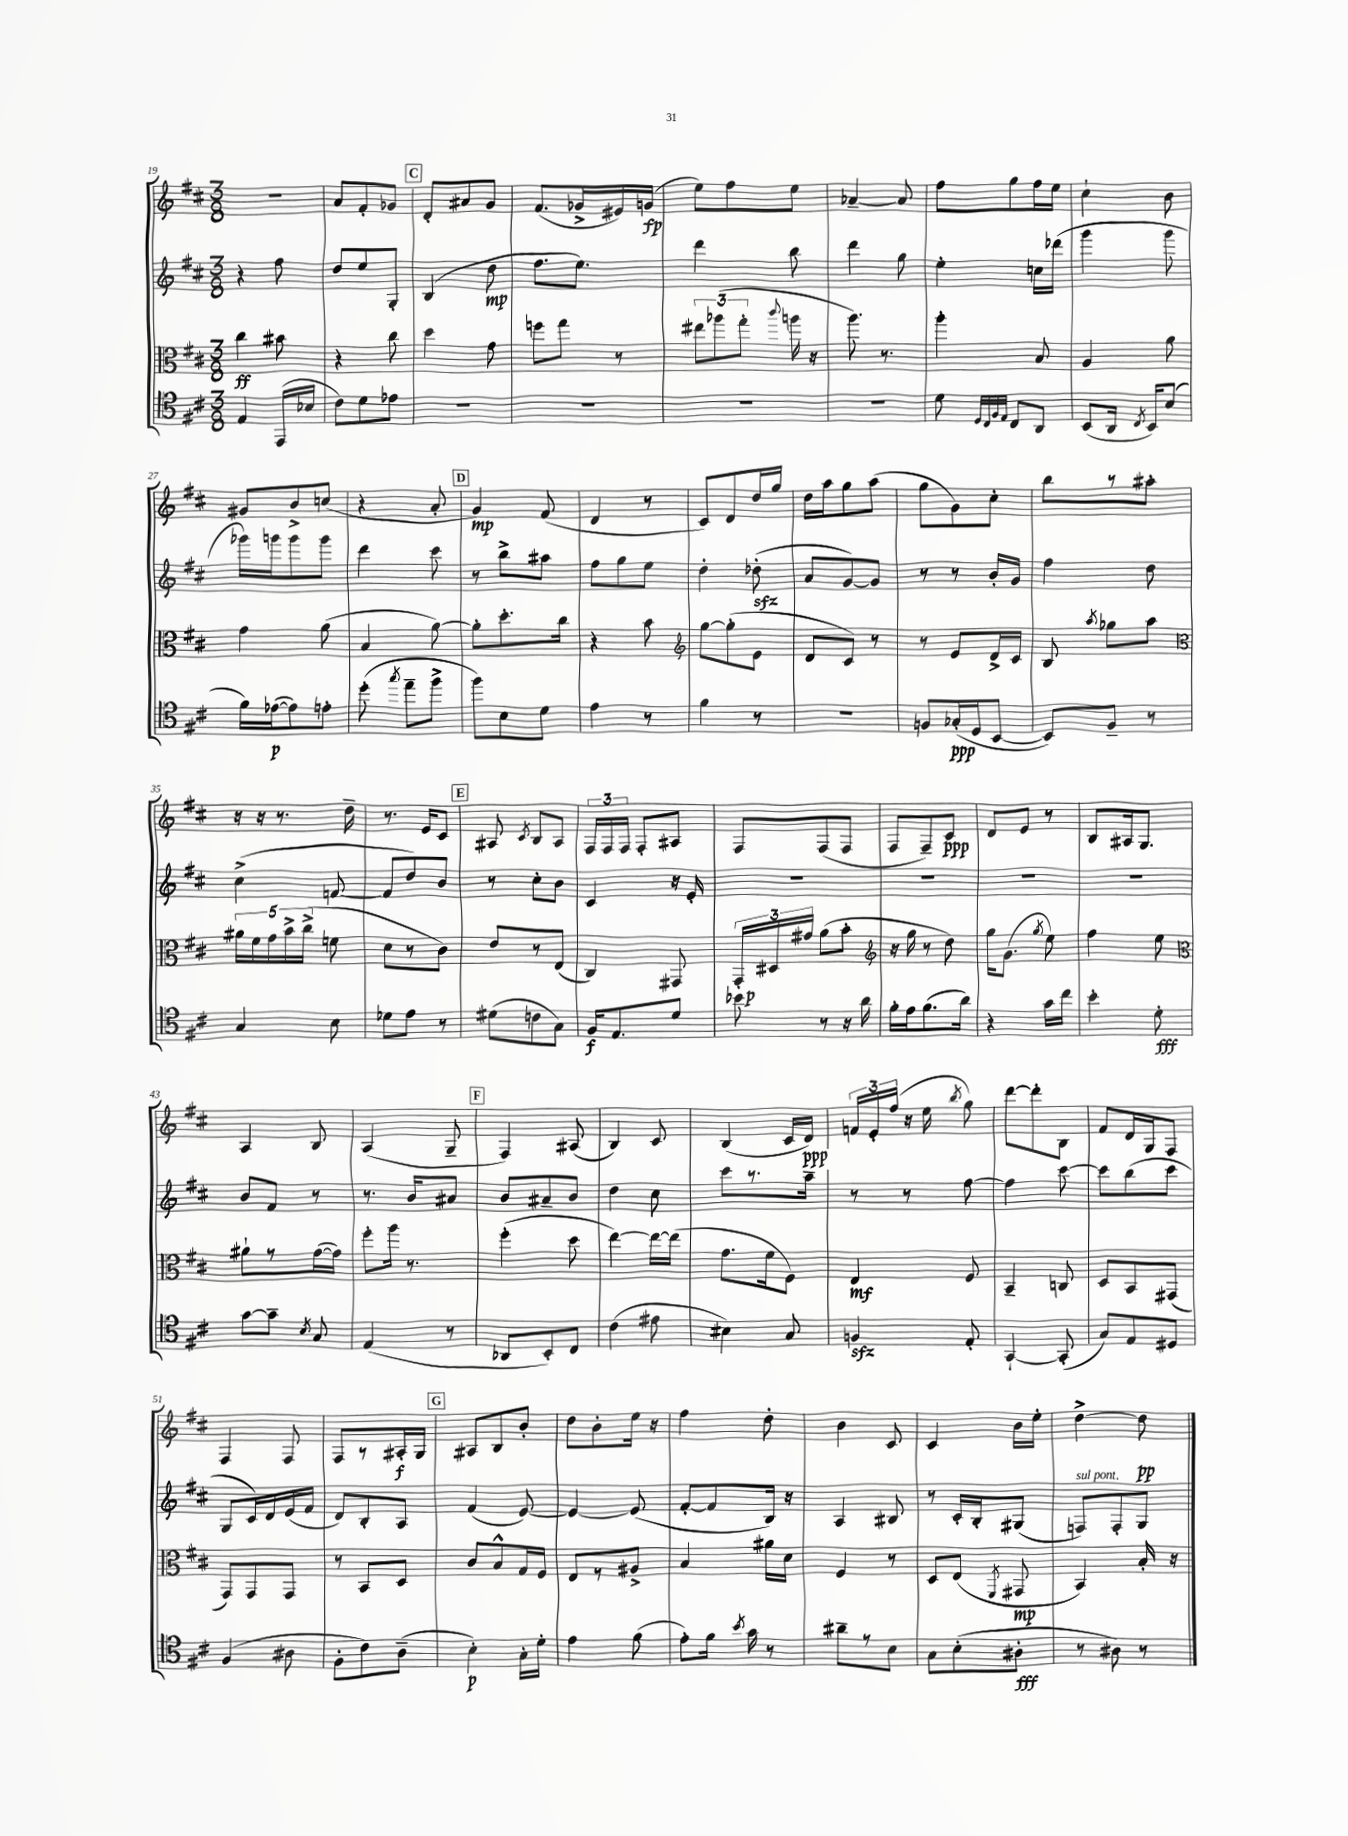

**kern	**kern	**kern	**kern
*staff4	*staff3	*staff2	*staff1
*clefC4	*clefC3	*clefG2	*clefG2
*k[f#c#]	*k[f#c#]	*k[f#c#]	*k[f#c#]
*M3/8	*M3/8	*M3/8	*M3/8
4E/	4cc#\	4r	4.r
(16EE/LL	8b#\	8ff#\	.
16B-/JJ	.	.	.
=	=	=	=
8c#\L)	4r	8dd/L	8a/L
8d\	.	8ee/	8f#'/
8e-\J	8cc#\	8G'/J	8g-/J
=	=	=	=
4.r	4dd\	(4B/	8d'/L
.	.	.	8a#/
.	8g\	8dd\	8g/J
=	=	=	=
4.r	8ff\L	8.ff#\L	(8.f#/L
.	8gg\J	.	.
.	.	8.ee\J)	16g-^/L
.	8r	.	16e#/)
.	.	.	(16g/JJ
=	=	=	=
4.r	12ee#\L	4ddd\	8ee\L)
.	(12aa-\	.	.
.	.	.	8ff#\
.	12gg'\J	.	.
.	8qqccc#/	.	.
.	16aa\	8bb\	8ee\J
.	16r	.	.
=	=	=	=
4.r	8.aa\)	4ddd\	[4a-~/
.	8.r	.	.
.	.	8gg\	8a-/]
=	=	=	=
8d\	4aa'\	4ee'\	8ff#\L
32qqD/LLL	.	.	.
32qqC#/	.	.	.
32qqF#/	.	.	.
32qqE/JJJ	.	.	.
8C#/L	.	.	8gg\
8AA/J	8B/	16cc\LL	16ff#\L
.	.	(16ddd-\JJ	16ee\JJ
=	=	=	=
(8BB/L	4A/	4ggg\	4cc#`\
16AA/Jk	.	.	.
8qC#/	.	.	.
16BB/LK)	.	.	.
(8B/J	8a\	8ggg\	8b\
=	=	=	=
16f#\LL)	4g\	16ggg-\LL)	8g#/L
([16e-\J	.	16ggg\J	.
8e-\])	.	8ggg\	8b^/
8e'\J	(8a\	8ggg\J	(8cc/J
=	=	=	=
(8dd'\	4B/	4ddd\	4r
8qgg/	.	.	.
8ee~\L	.	.	.
8ff#^\J	[8a\)	8ccc#\	8a'/
=	=	=	=
8ff#\L)	8a'\]L	8r	4g/)
8B\	8.dd'\	8bb^\L	.
8d\J	.	8aa#\J	(8f#/
.	16cc#\Jk	.	.
=	=	=	=
4e\	4r	8ff#\L	4d/
.	.	8gg\	.
8r	8b\	8ee\J	8r
=	=	=	=
*	*clefG2	*	*
4f#\	[8gg\L	4dd'\	8c#/L)
.	(8gg'\]	.	8d/
8r	8e\J	(8dd-'\	16dd/L
.	.	.	16gg/JJ
=	=	=	=
4.r	8d/L	8a/L	16dd\LL
.	.	.	16aa\J
.	8c#/J)	[8g/)	8gg\
.	8r	8g/]J	(8aa\J
=	=	=	=
8F/L	8r	8r	8gg\L
(16G-'/L	8e/L	8r	8g\)
16D/J	.	.	.
[8BB/J	16d^/L	16b'/LL	8cc#'\J
.	16c#/JJ	16g/JJ	.
=	=	=	=
8BB/]L)	8B/	4ff#\	8bb\L
.	8qaa/	.	.
8F#~/J	8gg-\L	.	8r
8r	8aa\J	8dd\	8aa#'\J
=	=	=	=
*	*clefC3	*	*
4G/	20a#\LL	(4cc#^\	16r
.	20f#\	.	.
.	.	.	16r
.	20g\	.	.
.	.	.	8.r
.	20b^\	.	.
.	(20cc#^\JJ	.	.
8B\	8f\	[8f/	.
.	.	.	16dd~\
=	=	=	=
8d-\L	8d\L	8f/]L	8.r
8e\J	8r	8dd/)	.
.	.	.	16e/LK
8r	8c#\J)	8b/J	8c#/J
=	=	=	=
(8d#\L	8e/L	8r	8A#/
.	.	.	8qc#/
8c\	8r	8cc#'\L	8B/L
8G\J)	(8E/J	8b\J	8A#/J
=	=	=	=
16F#/LK	4C#/)	4c#/	24F#/LL
.	.	.	24F#/
8.E/	.	.	.
.	.	.	24F#/JJ
.	.	.	8F#'/L
8d/J	8GG#/	16r	8A#/J
.	.	16e'/	.
=	=	=	=
8b-\	24GG'/LL	4.r	8F#/L
.	24D#/	.	.
.	24g#/JJ	.	.
8r	(8a\L	.	(8F#/
16r	8b'\J	.	8F#/J
16a\	.	.	.
=	=	=	=
*	*clefG2	*	*
16f#'\LL	16r	4.r	8F#/L
16e\J	16gg\	.	.
(8.f#\	8r	.	8F#~/)
.	8dd\)	.	8c#/J
16a\Jk)	.	.	.
=	=	=	=
4r	16gg\LK	4.r	8d/L
.	(8.g\J	.	.
.	.	.	8e/J
.	8qgg/	.	.
16g\LL	8ee\)	.	8r
16cc#\JJ	.	.	.
=	=	=	=
4b'\	4ff#\	4.r	8B/L
.	.	.	16A#/k
.	.	.	8.G/J
8d'\	8ee\	.	.
=	=	=	=
*	*clefC3	*	*
[8g\L	8a#`\L	8b/L	4A/
8g~\]J	8r	8f#/J	.
8qB/	.	.	.
8G/	([16g\L	8r	8B/
.	16g\]JJ)	.	.
=	=	=	=
(4E/	8ff#'\L	8.r	(4A/
.	16aa\Jk	.	.
.	8.r	16b/LK	.
8r	.	8a#/J	8G~/
=	=	=	=
8AA-/L	(4ff#'\	8b/L	4F#/)
8BB'/)	.	8a#~/	.
8C#/J	8dd\	8b/J	(8A#/
=	=	=	=
(4c#\	[4ee\)	4dd\	4B/)
8e#\	16ee\_LL	8cc#\	8c#/
.	(16ee\]JJ	.	.
=	=	=	=
4B#\)	8.g\L	8ccc#\L	(4B/
.	.	8.r	.
.	16f#\k	.	.
8G/	8F#\J)	.	16c#/LL
.	.	16aa~\Jk	16d/JJ)
=	=	=	=
4F/	4E/	8r	24f/LL
.	.	.	24e'/
.	.	.	(24ff#/JJ
.	.	8r	16r
.	.	.	16ee\
.	.	.	8qbb/
8E'/	8F#/	[8ff#\	8gg\)
=	=	=	=
[4GG`/	4BB~/	4ff#\]	[8ddd\L
.	.	.	8ddd'\]
(8GG'/]	8C/	[8ccc#\	8B\J
=	=	=	=
8G/L)	8D/L	8ccc#\]L	8f#/L
8E/	8BB/	(8bb\	16d/L
.	.	.	16G/J
8D#/J	(8GG#/J	8ccc#\J	8F#/J
=	=	=	=
(4F#/	8GG/L)	8G/L	4F#/
.	8GG/	16c#/L)	.
.	.	16d/	.
8A#\	8GG/J	(16e/	8F#/
.	.	16f#/JJ	.
=	=	=	=
8F#'\L	8r	8d/L)	8F#/L
8c#\)	8BB/L	8B'/	8r
(8A~\J	8D/J	8A/J	16A#'/L
.	.	.	16G/JJ
=	=	=	=
4B'\)	8c#/L	(4f#/	8A#/L
.	8B^^/	.	8B/
16G'\LL	16G/L	[8e/)	8b'/J
16d'\JJ	16F#/JJ	.	.
=	=	=	=
4e\	8E/L	4e/_	8dd\L
.	8r	.	8b'\
(8f#\	8A#^/J	(8e/]	16ee\Jk
.	.	.	16r
=	=	=	=
8e'\L)	4B/	[8f#'/L	4ff#\
16f#\Jk	.	8f#/]	.
8qb/	.	.	.
16g\	.	.	.
8r	16a#\LL	16B/Jk)	8dd'\
.	16d\JJ	16r	.
=	=	=	=
8a#~\L	4F#/	4A/	4b\
8r	.	.	.
8B\J	8r	8B#/	8c#/
=	=	=	=
8G\L	8D/L	8r	4c#/
(8B'\	(8E/J	16c#'/LL	.
.	.	16B'/J	.
.	8qFF#/	.	.
8A#'\J	8GG#/	(8G#/J	16b\LL
.	.	.	16ee'\JJ
=	=	=	=
8r	4BB/)	8F/L)	[4dd^\
8A#\)	.	8F'/	.
8r	16B'/	8G/J	8dd\]
.	16r	.	.
==	==	==	==
*-	*-	*-	*-
